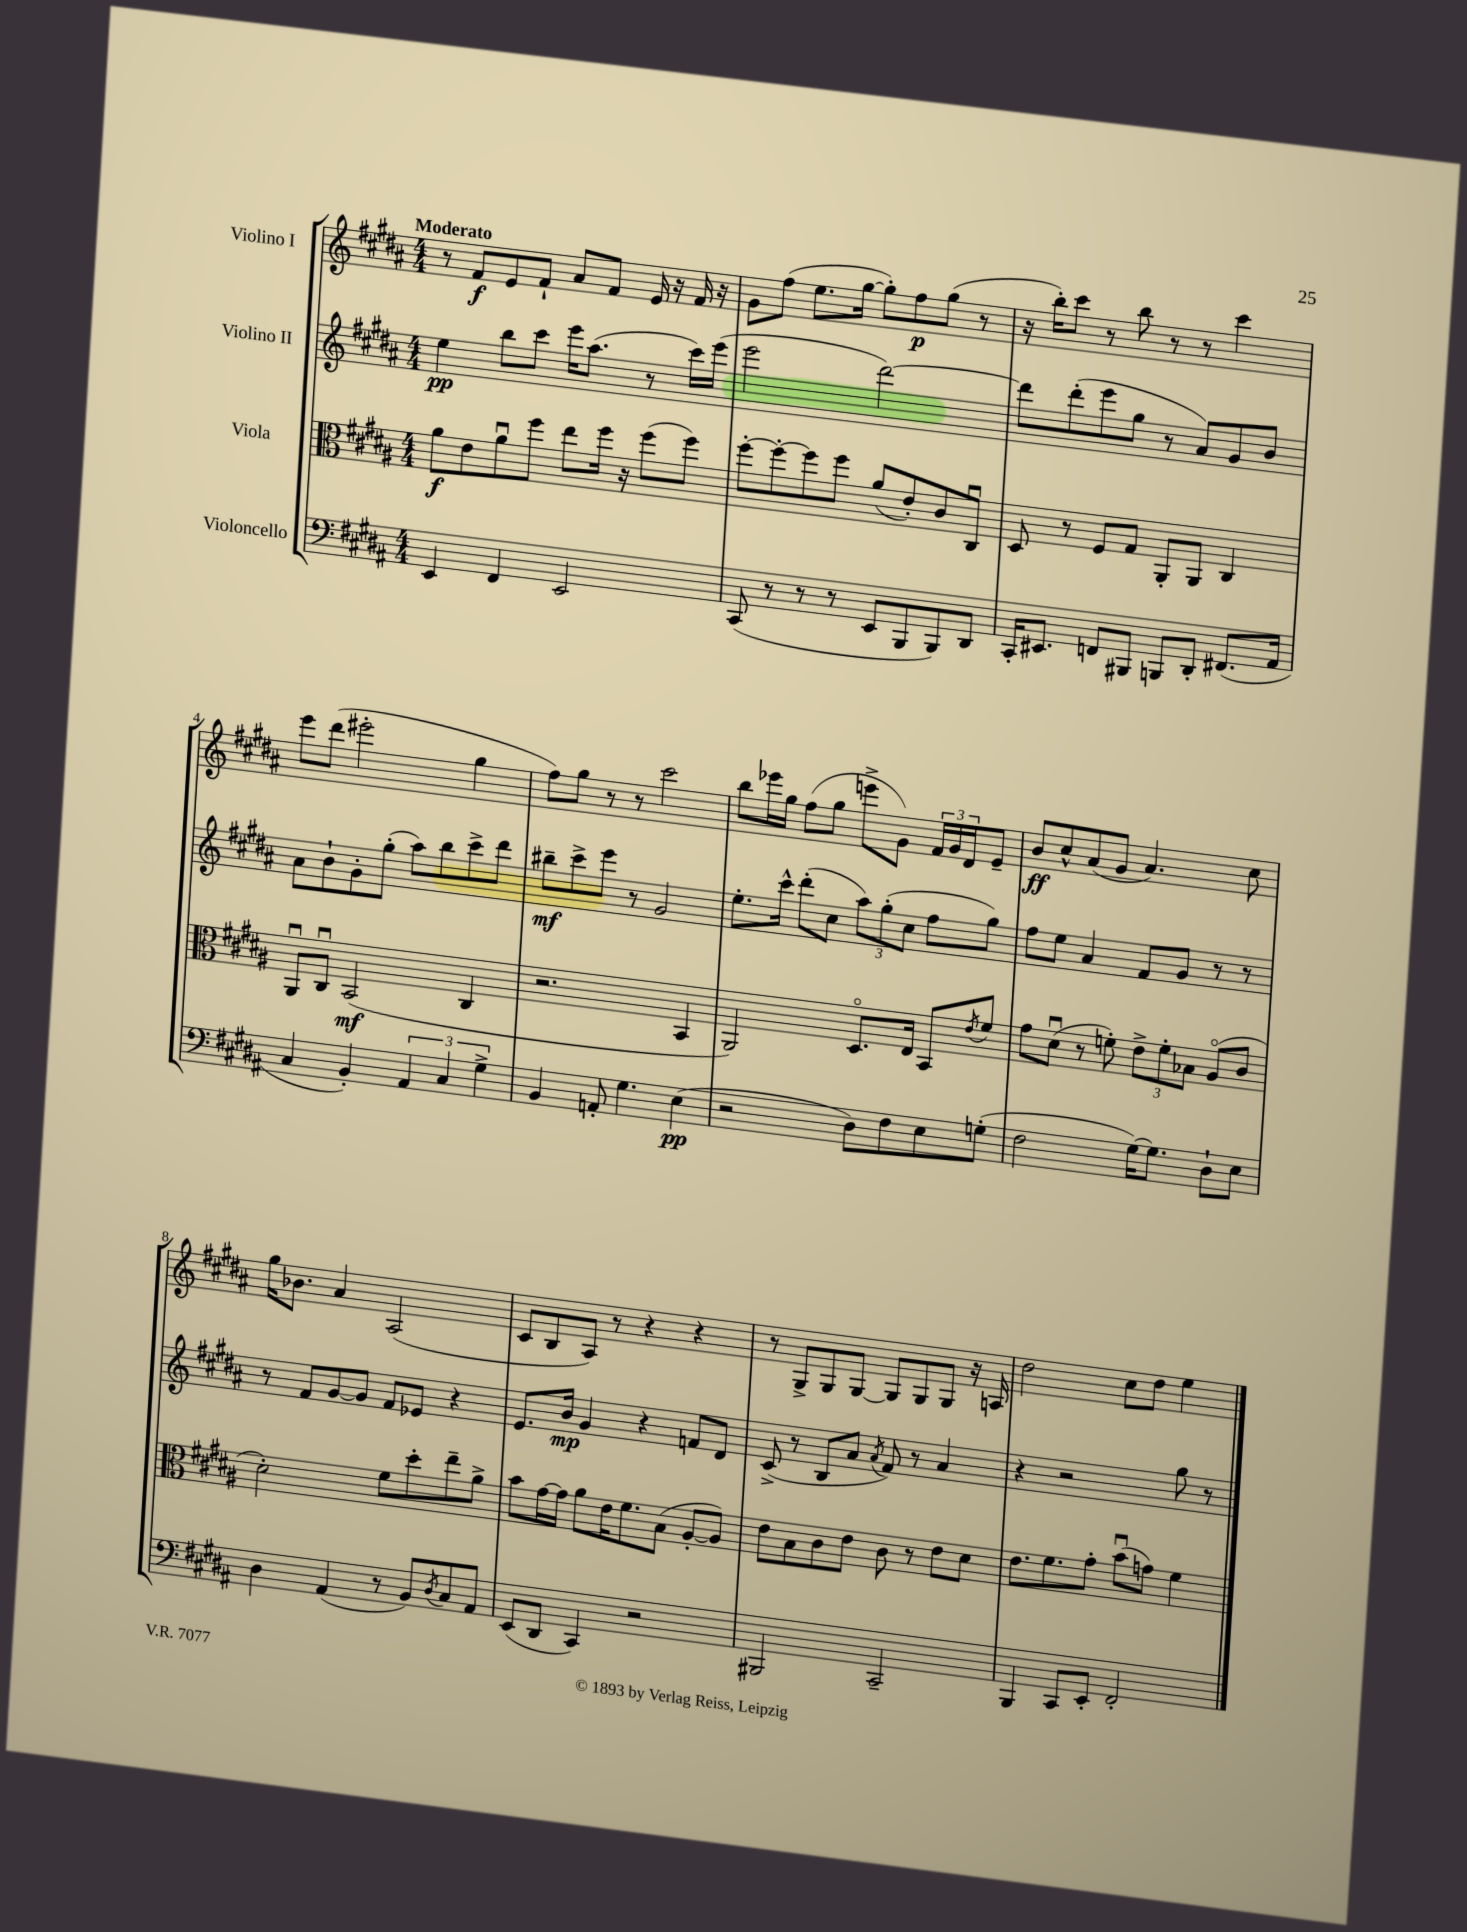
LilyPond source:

<<
\new StaffGroup <<
\new Staff = "s0" \with { instrumentName = "Violino I" } {
    \clef treble \key b \major \numericTimeSignature \time 4/4 \tempo "Moderato"
    r8 fis'8\f e'8 fis'8-! ais'8 fis'8 e'16 r16 fis'16 r16 |
    gis'8 fis''8( e''8. gis''16~ gis''8-.) fis''8\p gis''8( r8 |
    r16 b''16-.) cis'''8 r8 b''8 r8 r8 cis'''4 |
    e'''8 dis'''8( eis'''2-. gis''4 |
    fis''8) gis''8 r8 r8 cis'''2 |
    b''8 ees'''16 gis''16 fis''8( gis''8 e'''8-> gis'8) \tuplet 3/2 { fis'16 gis'16 dis'16 } e'8-- |
    b'8\ff cis''8-^ ais'8( gis'8 ais'4.) cis''8 |
    gis''16 bes'8. ais'4 ais2( |
    cis'8 b8 ais8) r8 r4 r4 |
    r8 gis8-> gis8 gis8~ gis8 gis8 gis8 r16 a16 |
    dis''2 cis''8 dis''8 e''4 \bar "|." |
}
\new Staff = "s1" \with { instrumentName = "Violino II" } {
    \clef treble \key b \major \numericTimeSignature \time 4/4
    e''4\pp b''8 cis'''8 e'''16 ais''8.( r8 cis'''16) e'''16( |
    e'''2 dis'''2~) |
    dis'''8 dis'''8-.( e'''8 gis''8 r8 ais'8) gis'8 b'8 |
    ais'8 b'8-! gis'8-. gis''8-.( ais''8) b''8 cis'''8-> dis'''8 |
    bis''8--\mf cis'''8-> e'''8 r8 gis'2 |
    e''8.-. cis'''16-^ dis'''8-.( cis''8 \tuplet 3/2 { ais''8) gis''8-.( cis''8 } fis''8 gis''8) |
    fis''8 e''8 ais'4 fis'8 gis'8 r8 r8 |
    r8 fis'8 gis'8~ gis'8 fis'8 ees'8 r4 |
    e'8. b'16\mp gis'4 r4 f'8 dis'8 |
    cis'8->( r8 b8 ais'8 \acciaccatura { ais'8 } fis'8) r8 ais'4 |
    r4 r2 gis''8 r8 \bar "|." |
}
\new Staff = "s2" \with { instrumentName = "Viola" } {
    \clef alto \key b \major \numericTimeSignature \time 4/4
    ais'8\f e'8 ais'8\downbow fis''8 e''8 fis''16 r16 fis''8( fis''8) |
    fis''8~-. fis''8~-. fis''8 fis''8 ais'8( e'8-.) cis'8 cis8\downbow |
    dis8 r8 fis8 gis8 ais,8-. ais,8 cis4 |
    ais,8\downbow cis8\downbow b,2\mf( cis4 |
    r2. b,4 |
    ais,2) dis8.\flageolet e16 b,8 \acciaccatura { e'8 } fis'8 |
    gis'8 dis'8\downbow( r8 f'8-.) \tuplet 3/2 { e'8-> f'8-. bes8 } ais8\flageolet( cis'8 |
    dis'2-.) fis'8 dis''8-. e''8-- ais'8-> |
    b'8 gis'16~ gis'16 ais'8 e'16 fis'8. b8( ais8~-. ais8) |
    e'8 b8 cis'8 e'8 cis'8 r8 e'8 dis'8 |
    e'8. fis'8. gis'8-. b'8\downbow( g'8) fis'4 \bar "|." |
}
\new Staff = "s3" \with { instrumentName = "Violoncello" } {
    \clef bass \key b \major \numericTimeSignature \time 4/4
    e,4 fis,4 e,2 |
    cis,8( r8 r8 r8 e,8 b,,8 b,,8) dis,8 |
    cis,16-. eis,8. f,8 bis,,8 b,,8 dis,8-. fis,8.( ais,16 |
    cis4 b,4-.) \tuplet 3/2 { ais,4 cis4 gis4-> } |
    b,4 a,8-. gis4. e4\pp( |
    r2 dis8) fis8 e8 g8-.( |
    fis2 gis16~) gis8. dis8-! e8 |
    dis4 ais,4( r8 b,8) \acciaccatura { dis8 } cis8 ais,8 |
    e,8( dis,8 cis,4) r2 |
    bis,,2 cis,2-- |
    b,,4 cis,8 e,8-. fis,2-. \bar "|." |
}
>>
>>
